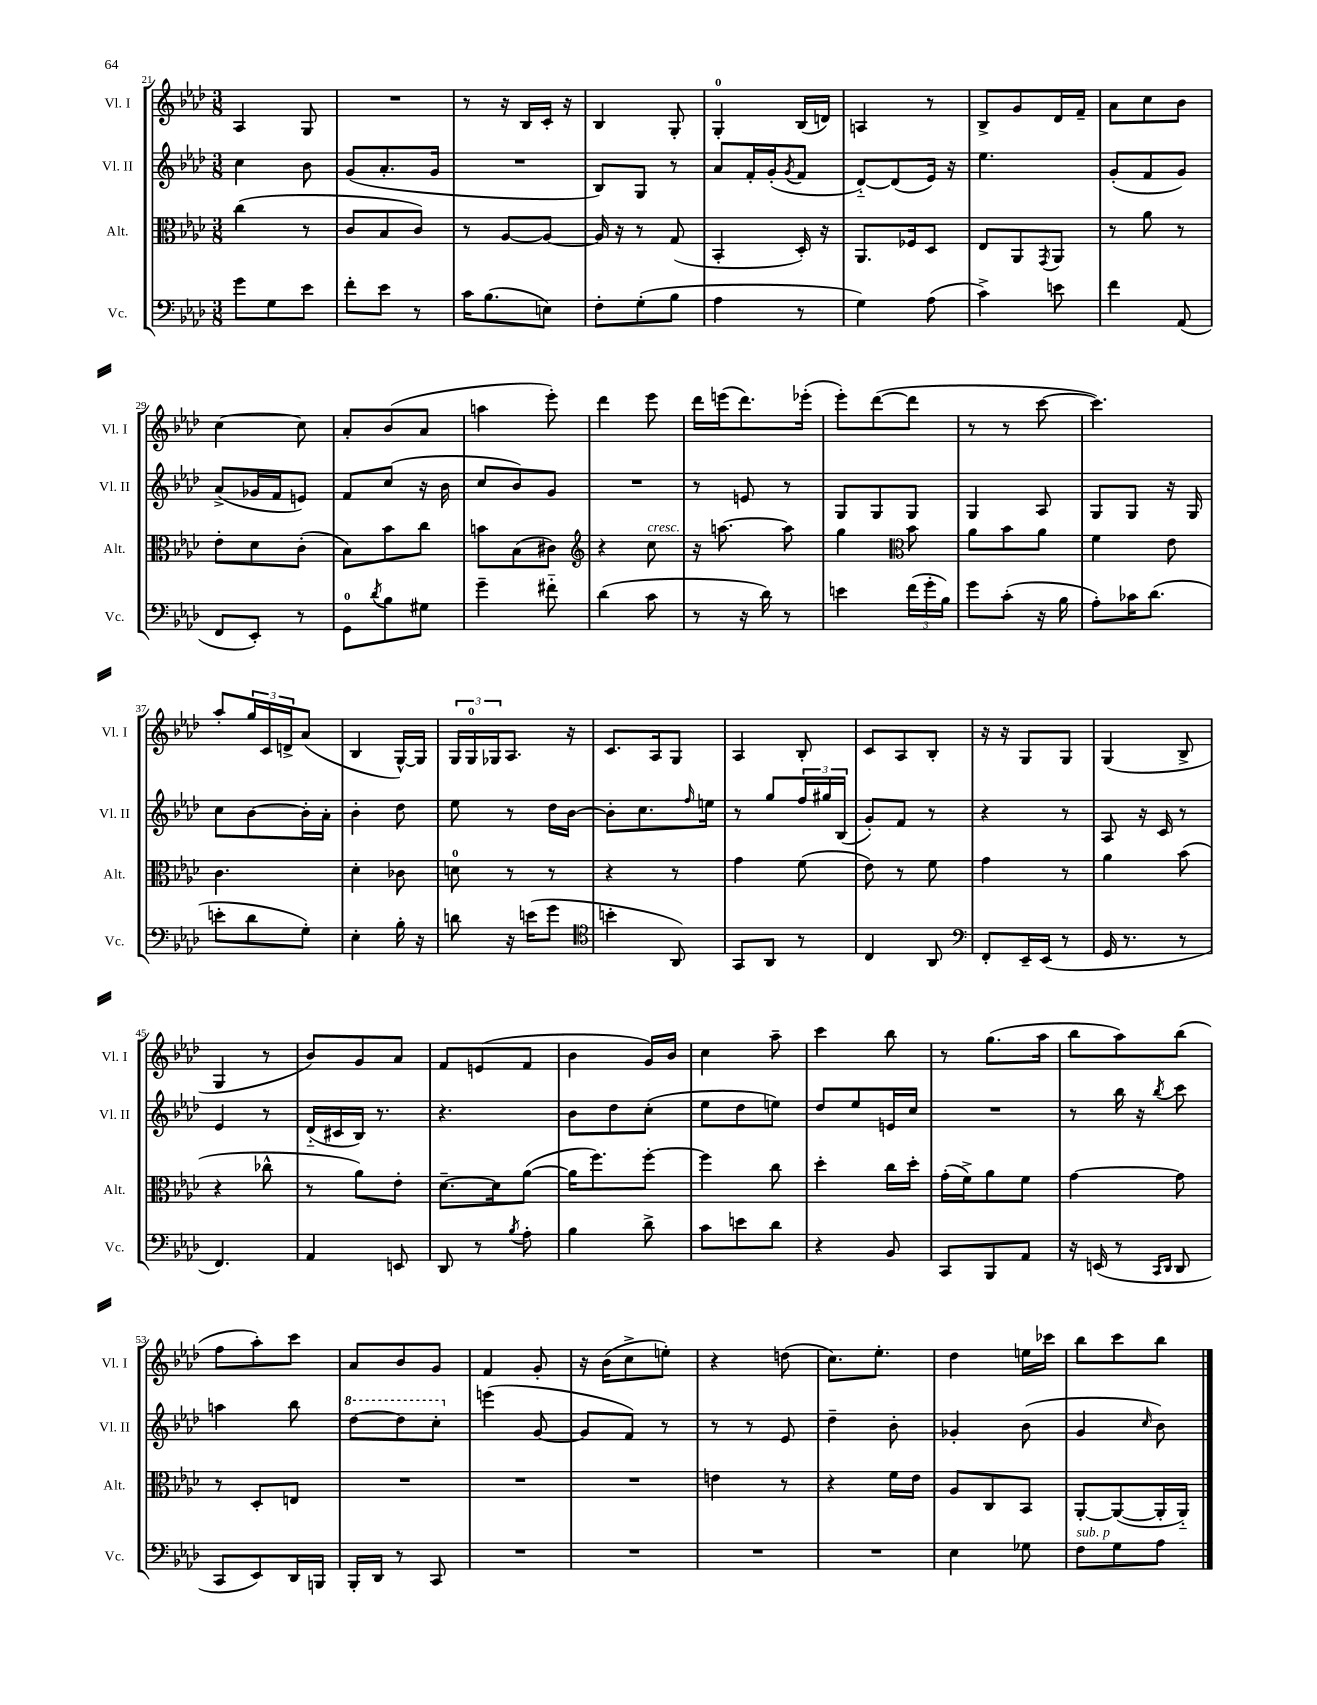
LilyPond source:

<<
\new StaffGroup <<
\new Staff = "s0" \with { instrumentName = "Vl. I" shortInstrumentName = "Vl. I" } {
    \clef treble \key aes \major \numericTimeSignature \time 3/8
    aes4 g8 |
    R4. |
    r8 r16 bes16 c'16-. r16 |
    bes4 g8-. |
    g4-0-. bes16( d'16) |
    a4 r8 |
    bes8-> g'8 des'16 f'16-- |
    aes'8 c''8 bes'8 |
    c''4~ c''8 |
    aes'8-. bes'8( aes'8 |
    a''4 ees'''8-.) |
    des'''4 ees'''8 |
    des'''16 e'''16( des'''8.) ees'''16-.( |
    ees'''8-.) des'''8~( des'''8 |
    r8 r8 c'''8~ |
    c'''4.) |
    aes''8-. \tuplet 3/2 { g''16 c'16 d'16-> } aes'8( |
    bes4 g16~-^) g16 |
    \tuplet 3/2 { g16 g16-0 ges16 } aes8. r16 |
    c'8. aes16 g8 |
    aes4 bes8-. |
    c'8 aes8 bes8-. |
    r16 r16 g8 g8 |
    g4( bes8-> |
    g4 r8 |
    bes'8) g'8 aes'8 |
    f'8 e'8( f'8 |
    bes'4 g'16) bes'16 |
    c''4 aes''8-- |
    c'''4 bes''8 |
    r8 g''8.( aes''16 |
    bes''8 aes''8) bes''8( |
    f''8 aes''8-.) c'''8 |
    aes'8 bes'8 g'8 |
    f'4 g'8-. |
    r16 bes'16( c''8-> e''8-.) |
    r4 d''8( |
    c''8.) ees''8.-. |
    des''4 e''16 ces'''16 |
    bes''8 c'''8 bes''8 \bar "|." |
}
\new Staff = "s1" \with { instrumentName = "Vl. II" shortInstrumentName = "Vl. II" } {
    \clef treble \key aes \major \numericTimeSignature \time 3/8
    c''4 bes'8 |
    g'8( aes'8.-. g'16 |
    R4. |
    bes8) g8 r8 |
    aes'8 f'16-. g'16-.( \acciaccatura { g'8 } f'8 |
    des'8~-_) des'8( ees'16) r16 |
    ees''4. |
    g'8-.( f'8 g'8) |
    aes'8->( ges'16 f'16 e'8) |
    f'8 c''8( r16 bes'16 |
    c''8 bes'8) g'8 |
    R4. |
    r8 e'8 r8 |
    g8 g8 g8 |
    g4 aes8 |
    g8 g8 r16 g16 |
    c''8 bes'8~ bes'16-. aes'16-. |
    bes'4-. des''8 |
    ees''8 r8 des''16 bes'16~ |
    bes'8-. c''8. \grace { f''16 } e''16 |
    r8 g''8 \tuplet 3/2 { f''16 gis''16 bes16( } |
    g'8-.) f'8 r8 |
    r4 r8 |
    aes8 r16 c'16 r8 |
    ees'4 r8 |
    des'16-_( cis'16 bes16) r8. |
    r4. |
    bes'8 des''8 c''8-.( |
    ees''8 des''8 e''8) |
    des''8 ees''8 e'16 c''16 |
    R4. |
    r8 bes''16 r16 \acciaccatura { bes''8 } c'''8 |
    a''4 bes''8 |
    \ottava #1 des'''8~ des'''8 c'''8-. \ottava #0 |
    e'''4( g'8~ |
    g'8 f'8) r8 |
    r8 r8 ees'8 |
    des''4-- bes'8-. |
    ges'4-. bes'8( |
    g'4 \grace { c''16 } bes'8) \bar "|." |
}
\new Staff = "s2" \with { instrumentName = "Alt." shortInstrumentName = "Alt." } {
    \clef alto \key aes \major \numericTimeSignature \time 3/8
    c''4( r8 |
    c'8 bes8 c'8) |
    r8 aes8~ aes8~ |
    aes16 r16 r8 g8( |
    bes,4-. des16-.) r16 |
    aes,8. fes16 des8 |
    ees8 aes,8 \acciaccatura { g,8 } aes,8 |
    r8 aes'8 r8 |
    ees'8-. des'8 c'8-.( |
    bes8) bes'8 c''8 |
    b'8 bes8( cis'8) |
    \clef treble r4 c''8^\markup { \italic "cresc." } |
    r16 a''8.~ a''8 |
    g''4 \clef alto bes'8 |
    aes'8 bes'8 aes'8 |
    f'4 ees'8 |
    c'4. |
    des'4-. ces'8 |
    d'8-0 r8 r8 |
    r4 r8 |
    g'4 f'8( |
    ees'8) r8 f'8 |
    g'4 r8 |
    aes'4 bes'8( |
    r4 ces''8-^ |
    r8 aes'8) ees'8-. |
    des'8.~-- des'16 aes'8~( |
    aes'16 f''8.) f''8~-. |
    f''4 c''8 |
    des''4-. c''16 des''16-. |
    g'16-.( f'16->) aes'8 f'8 |
    g'4~ g'8 |
    r8 des8-. e8 |
    R4. |
    R4. |
    R4. |
    e'4 r8 |
    r4 f'16 ees'16 |
    aes8 c8 bes,8 |
    aes,8~-. aes,8~( aes,16-. aes,16-_) \bar "|." |
}
\new Staff = "s3" \with { instrumentName = "Vc." shortInstrumentName = "Vc." } {
    \clef bass \key aes \major \numericTimeSignature \time 3/8
    g'8 g8 ees'8 |
    f'8-. ees'8 r8 |
    c'16 bes8.( e8) |
    f8-. g8-.( bes8 |
    aes4 r8 |
    g4) aes8( |
    c'4->) e'8 |
    f'4 aes,8( |
    f,8 ees,8-.) r8 |
    g,8-0 \acciaccatura { des'8 } bes8 gis8 |
    g'4-- fis'8-_ |
    des'4( c'8 |
    r8 r16 des'16) r8 |
    e'4 \tuplet 3/2 { f'16( g'16-. bes16) } |
    g'8 c'8-.( r16 bes16 |
    aes8-.) ces'16 des'8.( |
    e'8-. des'8 g8-.) |
    ees4-. bes16-. r16 |
    d'8 r16 e'16( g'8 |
    \clef tenor b'4-. aes,8) |
    g,8 aes,8 r8 |
    c4 aes,8 |
    \clef bass f,8-. ees,16-- ees,16( r8 |
    g,16 r8. r8 |
    f,4.) |
    aes,4 e,8 |
    des,8 r8 \acciaccatura { bes8 } aes8-. |
    bes4 des'8-> |
    c'8 e'8 des'8 |
    r4 bes,8 |
    c,8 bes,,8 aes,8 |
    r16 e,16( r8 \grace { c,16 des,16 } des,8 |
    c,8 ees,8) des,16 b,,16 |
    bes,,16-. des,16 r8 c,8 |
    R4. |
    R4. |
    R4. |
    R4. |
    ees4 ges8 |
    f8^\markup { \italic "sub. p" } g8 aes8 \bar "|." |
}
>>
>>
\layout { \context { \Score currentBarNumber = #21 } }
